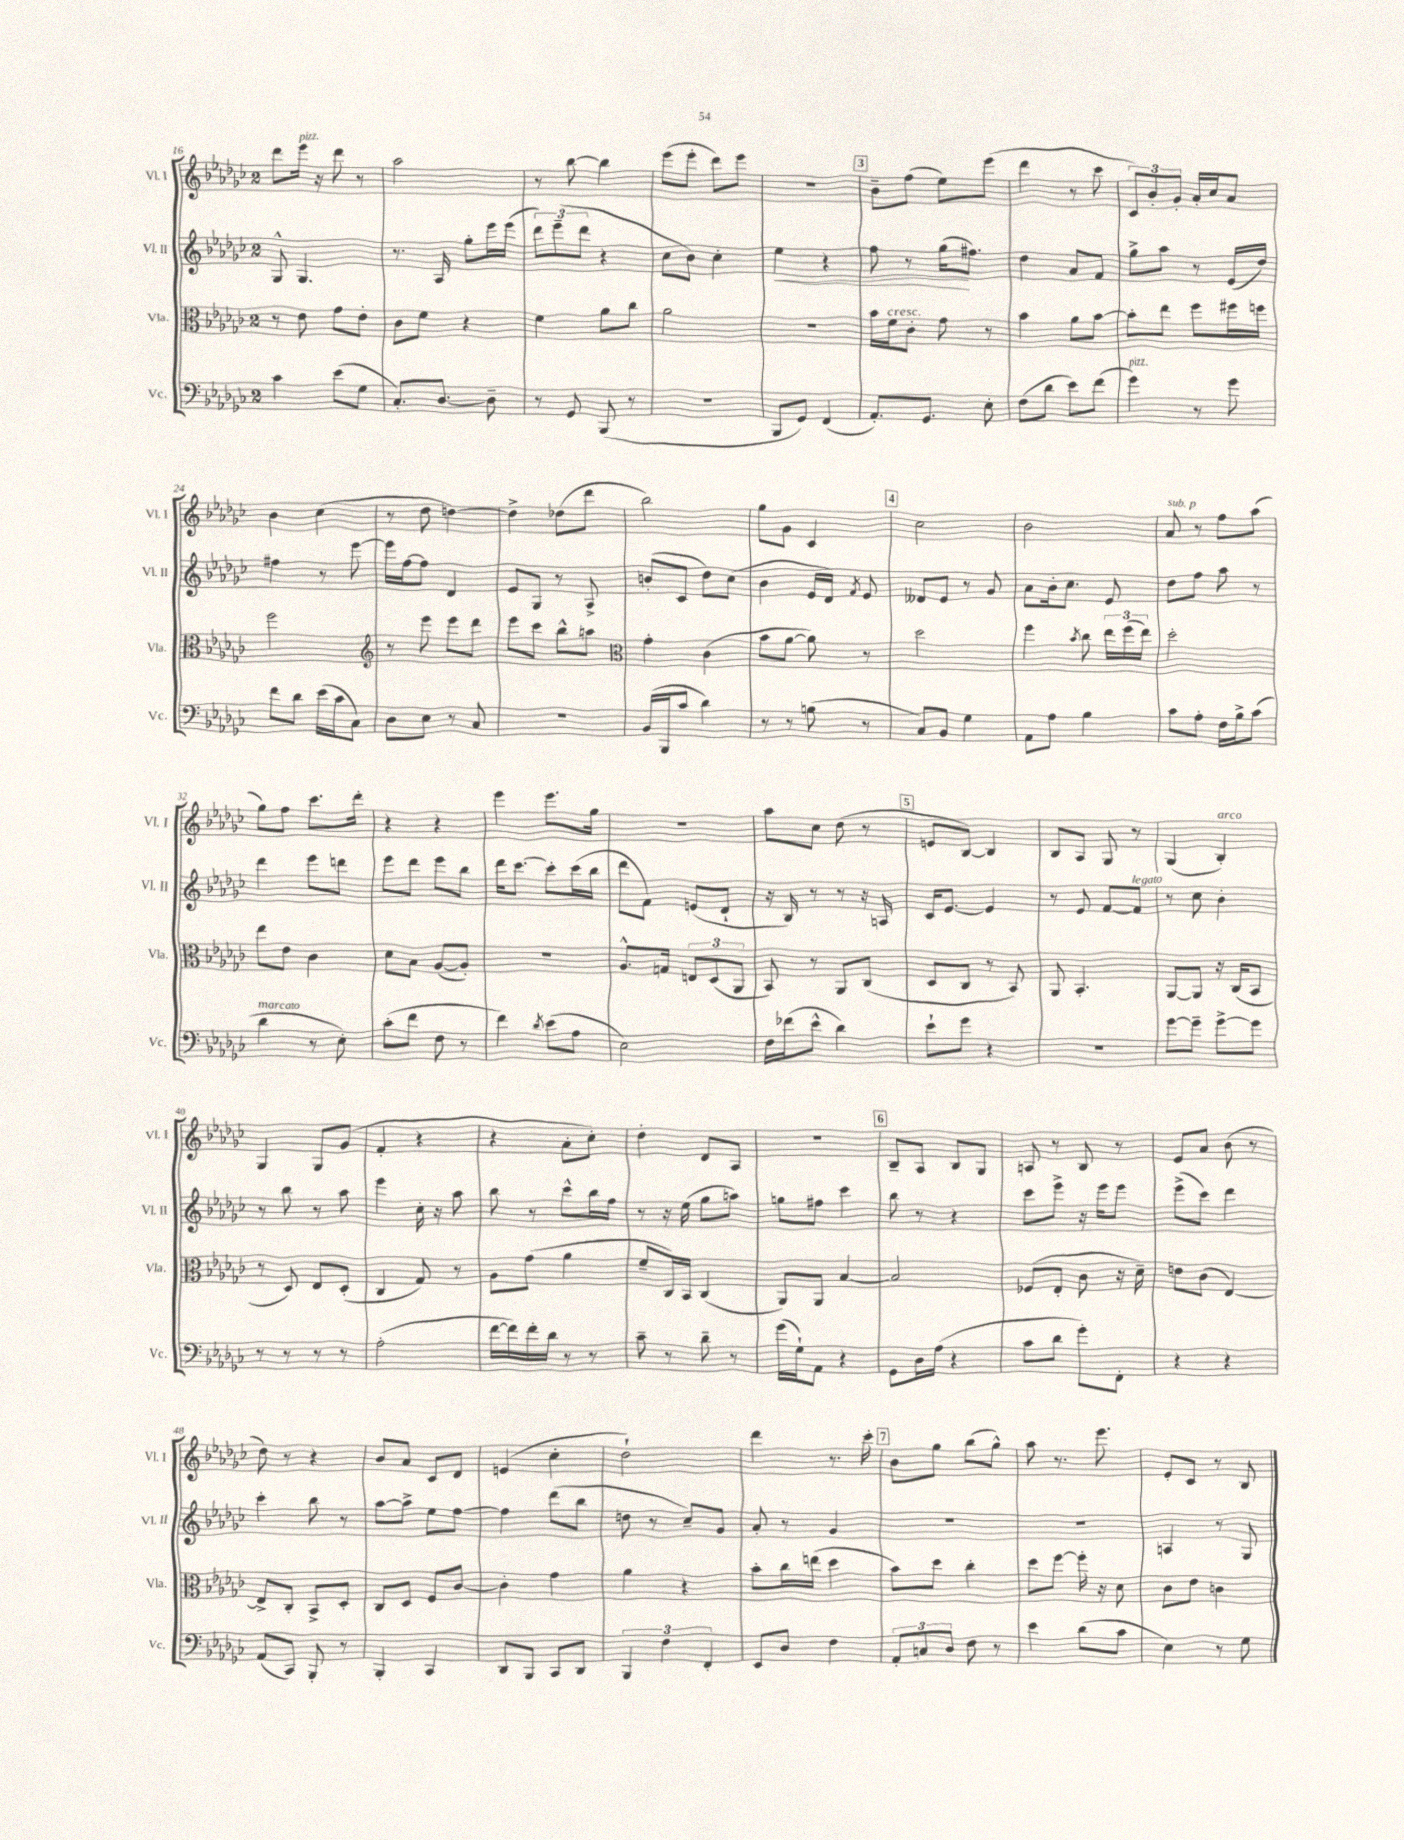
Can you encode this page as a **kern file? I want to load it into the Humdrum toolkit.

**kern	**kern	**kern	**dynam	**kern
*part4	*part3	*part2	*part2	*part1
*staff4	*staff3	*staff2	*staff2	*staff1
*I"Vc.	*I"Vla.	*I"Vl. II	*	*I"Vl. I
*I'Vc.	*I'Vla.	*I'Vl. II	*	*I'Vl. I
*clefF4	*clefC3	*clefG2	*	*clefG2
*k[b-e-a-d-g-c-]	*k[b-e-a-d-g-c-]	*k[b-e-a-d-g-c-]	*	*k[b-e-a-d-g-c-]
*M2/4	*M2/4	*M2/4	*	*M2/4
=16	=16	=16	=16	=16
4c-\	8r	8G-^^/	.	8ddd-\L
!	!	!	!	!LO:TX:a:i:t=pizz.
.	8e-\	4.G-/	.	16eee-\Jk
.	.	.	.	16r
(8e-\L	8g-\L	.	.	8ddd-\
8G-\J	8e-'\J	.	.	8r
=17	=17	=17	=17	=17
8.C-'/L)	8c-\L	8.r	.	2aa-\
.	8f\J	.	.	.
[8.D-/J	.	16A-/	.	.
.	4r	8gg-'\L	.	.
8D-~\]	.	16eee-\L	.	.
.	.	(16eee-\JJ	.	.
=18	=18	=18	=18	=18
8r	4f\	12ddd-\L)	.	8r
.	.	(12eee-~\	.	.
8GG-/	.	.	.	[8bb-\
.	.	12ddd-\J	.	.
(8BBB-/	8a-\L	4r	.	4bb-\]
8r	8cc-\J	.	.	.
=19	=19	=19	=19	=19
2r	2a-\	8cc-\L	.	(8eee-\L
.	.	8b-\J)	.	8eee-'\J
.	.	4cc-'\	.	8ddd-\L)
.	.	.	.	8eee-\J
=20	=20	=20	=20	=20
!	!	!	!LO:HP:b	!
8BBB-/L	2r	4ee-\	<	2r
8GG-/J)	.	.	.	.
(4FF/	.	4r	.	.
!!LO:REH:place=s1:t=3
=21	=21	=21	=21	=21
8.AA-'/L)	16b-\LL	8ff\	.	8b-~\L
!	!LO:TX:a:i:t=cresc.	!	!	!
.	16f\J	.	.	.
.	8c-'\J	8r	.	(8ff\J
8.GG-/J	.	.	.	.
.	8g-\	(16gg-\KL	.	8ee-\L)
.	.	8.ff#X\J)	[	.
8E-'\	8r	.	.	(8eee-\J
=22	=22	=22	=22	=22
(8F\L	4b-\	4dd-\	.	4ddd-\
8d-\J	.	.	.	.
8e-\L)	8a-\L	8a-/L	.	8r
(8f\J	[8b-\J	8f/J	.	8ccc-\
=23	=23	=23	=23	=23
!LO:TX:a:i:t=pizz.	!	!	!	!
4g-\)	8b-'\L]	8gg-^\L	.	12c-/L)
.	.	.	.	12b-'/
.	8ee-\J	8aa-\J	.	.
.	.	.	.	12g-'/J
8r	8ff\L	8r	.	16a-'/LL
.	.	.	.	16cc-/J
8g-\	16ff#X\L	(16e-/LL	.	8a-/J
.	16ffn\JJ	16dd-/JJ)	.	.
!!LO:LB:g=z
=24	=24	=24	=24	=24
8f\L	2ff\	4ff#X\	.	4b-\
8d-\J	.	.	.	.
(16e-\LL	.	8r	.	(4cc-\
16c-\J	.	.	.	.
8C-\J)	.	[8eee-\	.	.
=25	=25	=25	=25	=25
*	*clefG2	*	*	*
8D-\L	8r	16eee-\LL]	.	8r
.	.	[16ff\J	.	.
8E-\J	8eee-\	8ff\J]	.	8dd-\
8r	8eee-\L	4d-/	.	[4ddn\)
8C-/	8ddd-\J	.	.	.
=26	=26	=26	=26	=26
2r	8eee-\L	8e-/L	.	4dd^\]
.	8ccc-\J	8G-/J	.	.
.	8bb-^^\L	8r	.	(8dd-X\L
.	8aan\J	8A-^/	.	8ddd-\J
=27	=27	=27	=27	=27
*	*clefC3	*	*	*
(16BB-/LL	4g-'\	(8bn'/L	.	2bb-\)
16BBB-/J	.	.	.	.
8c-/J	.	8c-/J	.	.
4d-\)	(4c-\	8dd-\L)	.	.
.	.	(8cc-\J	.	.
=28	=28	=28	=28	=28
8r	8b-\L	4b-\	.	8gg-\L
8r	[8a-\J	.	.	8g-\J
(8Bn\	8a-\])	16e-/LL	.	4c-/
.	.	16d-/JJ)	.	.
.	.	8qf/	.	.
8r	8r	8e-/	.	.
!!LO:REH:place=s1:t=4
=29	=29	=29	=29	=29
8C-/L)	2dd-\	8d--X/L	.	2cc-\
8BB-/J	.	8e-/J	.	.
4G-\	.	8r	.	.
.	.	8g-/	.	.
=30	=30	=30	=30	=30
8AA-\L	4ff\	8a-\L	.	2b-\
8A-\J	.	16b-'\k	.	.
.	.	8.cc-\J	.	.
.	8qb-/	.	.	.
4B-\	8cc-\	.	.	.
.	24ee-\LL	8e-/	.	.
.	(24ff\	.	.	.
.	24ee-\JJ)	.	.	.
=31	=31	=31	=31	=31
!	!	!	!	!LO:TX:a:i:t=sub. p
8c-\L	2dd-'\	8dd-\L	.	8a-/
8A-'\J	.	8ff\J	.	8r
16F\LL	.	8aa-\	.	8ff\L
16B-^\J	.	.	.	.
(8c-\J	.	8r	.	(8aa-\J
!!LO:LB:g=z
=32	=32	=32	=32	=32
!LO:TX:a:i:t=marcato	!	!	!	!
4d-\	8ee-\L	4ddd-\	.	8gg-\L)
.	8e-\J	.	.	8ff\J
8r	4c-\	8eee-\L	.	8.ccc-\L
8E-'\)	.	8dddn\J	.	.
.	.	.	.	16ddd-'\Jk
=33	=33	=33	=33	=33
(8c-'\L	8d-\L	8eee-\L	.	4r
8f\J	8B-\J	8ddd-\J	.	.
8F\	([8A-/L	8eee-\L	.	4r
8r	8A-'/J])	8bb-\J	.	.
=34	=34	=34	=34	=34
4f\)	2r	16ddd-\KL	.	4eee-\
.	.	[8.ccc-\J	.	.
8qd-/	.	.	.	.
(8e-\L	.	8ccc-'\L]	.	8.eee-\L
8A-\J	.	(16ccc-\L	.	.
.	.	16bb-\JJ	.	16gg-\Jk
=35	=35	=35	=35	=35
2E-\)	8.A-^^/L	8ddd-\L	.	2r
.	.	8f\J)	.	.
.	16Gn/Jk	.	.	.
.	12En/L	(8en/L	.	.
.	(12D-/	.	.	.
.	.	8d-`/J	.	.
.	12AA-/J	.	.	.
=36	=36	=36	=36	=36
16F\LL	8BB-/)	16r	.	8aa-\L
(16f-X\J	.	16B-/)	.	.
8e-^^\J	8r	8r	.	8cc-\J
4d-\)	8AA-/L	8r	.	(8dd-\
.	(8C-/J	16r	.	8r
.	.	16An/	.	.
!!LO:REH:place=s1:t=5
=37	=37	=37	=37	=37
8e-`\L	8D-/L	16c-/KL	.	8en/L
.	.	[8.e-/J	.	.
8g-\J	8C-/J	.	.	[8B-/J)
4r	8r	4e-/]	.	4B-/]
.	8BB-/)	.	.	.
=38	=38	=38	=38	=38
2r	8AA-/	8r	.	8B-/L
.	4.BB-'/	8e-/	.	8A-/J
.	.	[8f/L	.	8G-/
!	!	!LO:TX:a:i:t=legato	!	!
.	.	8f/J]	.	8r
=39	=39	=39	=39	=39
[8g-\L	[8AA-/L	8r	.	(4G-/
8g-~\J]	8AA-/J]	8cc-\	.	.
!	!	!	!	!LO:TX:a:i:t=arco
[8g-^\L	16r	4b-'\	.	4B-'/)
.	(16C-/KL	.	.	.
8g-\J]	8BB-/J	.	.	.
!!LO:LB:g=z
=40	=40	=40	=40	=40
8r	8r	8r	.	4G-/
8r	8D-/)	8bb-\	.	.
8r	8E-/L	8r	.	8G-/L
8r	(8D-'/J	8aa-\	.	(8g-/J
=41	=41	=41	=41	=41
(2A-'\	4C-/	4eee-\	.	4f'/
.	8G-/)	16cc-'\	.	4r
.	.	16r	.	.
.	8r	8aa-\	.	.
=42	=42	=42	=42	=42
[16f\LL	8A-\L	8bb-\	.	4r
16f\])	.	.	.	.
16f'\	(8g-\J	8r	.	.
16d-\JJ	.	.	.	.
8r	4a-\	8ccc-^^\L	.	8a-'\L
8r	.	16bb-\L	.	8cc-'\J)
.	.	16ff\JJ	.	.
=43	=43	=43	=43	=43
8c-~\	8f~/L	8r	.	4dd-'\
8r	16C-/L)	16r	.	.
.	16BB-/JJ	(16ee-\	.	.
8d-~\	(4C-/	8gg-\L	.	8d-/L
8r	.	8aan\J)	.	8A-/J
=44	=44	=44	=44	=44
(16g-\LL	8AA-/L)	8ggn\L	.	2r
16G-`\J)	.	.	.	.
8AA-\J	8AA-/J	8ff#X\J	.	.
4r	[4B-/	4ccc-\	.	.
!!LO:REH:place=s1:t=6
=45	=45	=45	=45	=45
8GG-\L	2B-/]	8bb-\	.	8B-~/L
16D-\L	.	8r	.	8A-/J
(16A-\JJ	.	.	.	.
4r	.	4r	.	8B-/L
.	.	.	.	8G-/J
=46	=46	=46	=46	=46
8c-\L	(8F-X/L	8ccc-\L	.	8An/
8d-\J	8E-'/J	8eee-^\J	.	8r
8g-'\L)	8c-\	16r	.	8B-/
.	.	16eee-\KL	.	.
8FF'\J	16r	8eee-\J	.	8r
.	16d-~\)	.	.	.
=47	=47	=47	=47	=47
4r	8en\L	(8eee-^\L	.	8e-/L
.	(8c-\J	8ccc-\J)	.	8a-/J
4r	[4E-/)	4ddd-\	.	(8b-\
.	.	.	.	8r
!!LO:LB:g=z
=48	=48	=48	=48	=48
(8AA-/L	8E-^/L]	4ccc-'\	.	8dd-\)
8CC-/J)	8C-'/J	.	.	8r
8BBB-'/	8BB-^/L	8bb-\	.	4r
8r	8D-'/J	8r	.	.
=49	=49	=49	=49	=49
4BBB-'/	8C-/L	[8aa-\L	.	8b-/L
.	8D-/J	8aa-^\J]	.	8a-/J
4CC-/	8F/L	8ee-\L	.	8c-/L
.	[8c-/J	[8ff\J	.	8d-/J
=50	=50	=50	=50	=50
8DD-/L	4c-'\]	4ff\]	.	(4en/
8BBB-/J	.	.	.	.
8CC-/L	4g-\	(8ddd-\L	.	4cc-'\
8DD-/J	.	8bb-\J	.	.
=51	=51	=51	=51	=51
6BBB-/	4a-\	8ddn\	.	2dd-`\)
.	.	8r	.	.
6F\	.	.	.	.
.	4r	8cc-~/L)	.	.
6FF'/	.	.	.	.
.	.	8g-/J	.	.
=52	=52	=52	=52	=52
8EE-/L	8b-'\L	8a-'/	.	4ddd-\
8D-/J	16cc-\L	8r	.	.
.	(16een\JJ	.	.	.
4F\	4dd-\	4g-/	.	8.r
.	.	.	.	16ccc-'\
!!LO:REH:place=s1:t=7
=53	=53	=53	=53	=53
12AA-'/L	8b-\L)	2r	.	8b-\L
12Cn/	.	.	.	.
.	8dd-\J	.	.	8gg-\J
12D-/J	.	.	.	.
8F\	4cc-'\	.	.	(8bb-\L
8r	.	.	.	8gg-^^\J)
=54	=54	=54	=54	=54
4e-\	8dd-\L	2r	.	8aa-\
.	[8ff\J	.	.	8.r
(8d-\L	16ff'\]	.	.	.
.	16r	.	.	8.eee-\
8c-\J	8d-\	.	.	.
=55	=55	=55	=55	=55
4E-\)	8c-\L	4An/	.	8e-'/L
.	8e-\J	.	.	8c-/J
8r	4cn\	8r	.	8r
8G-\	.	8G-/	.	8B-/
==	==	==	==	==
*-	*-	*-	*-	*-
